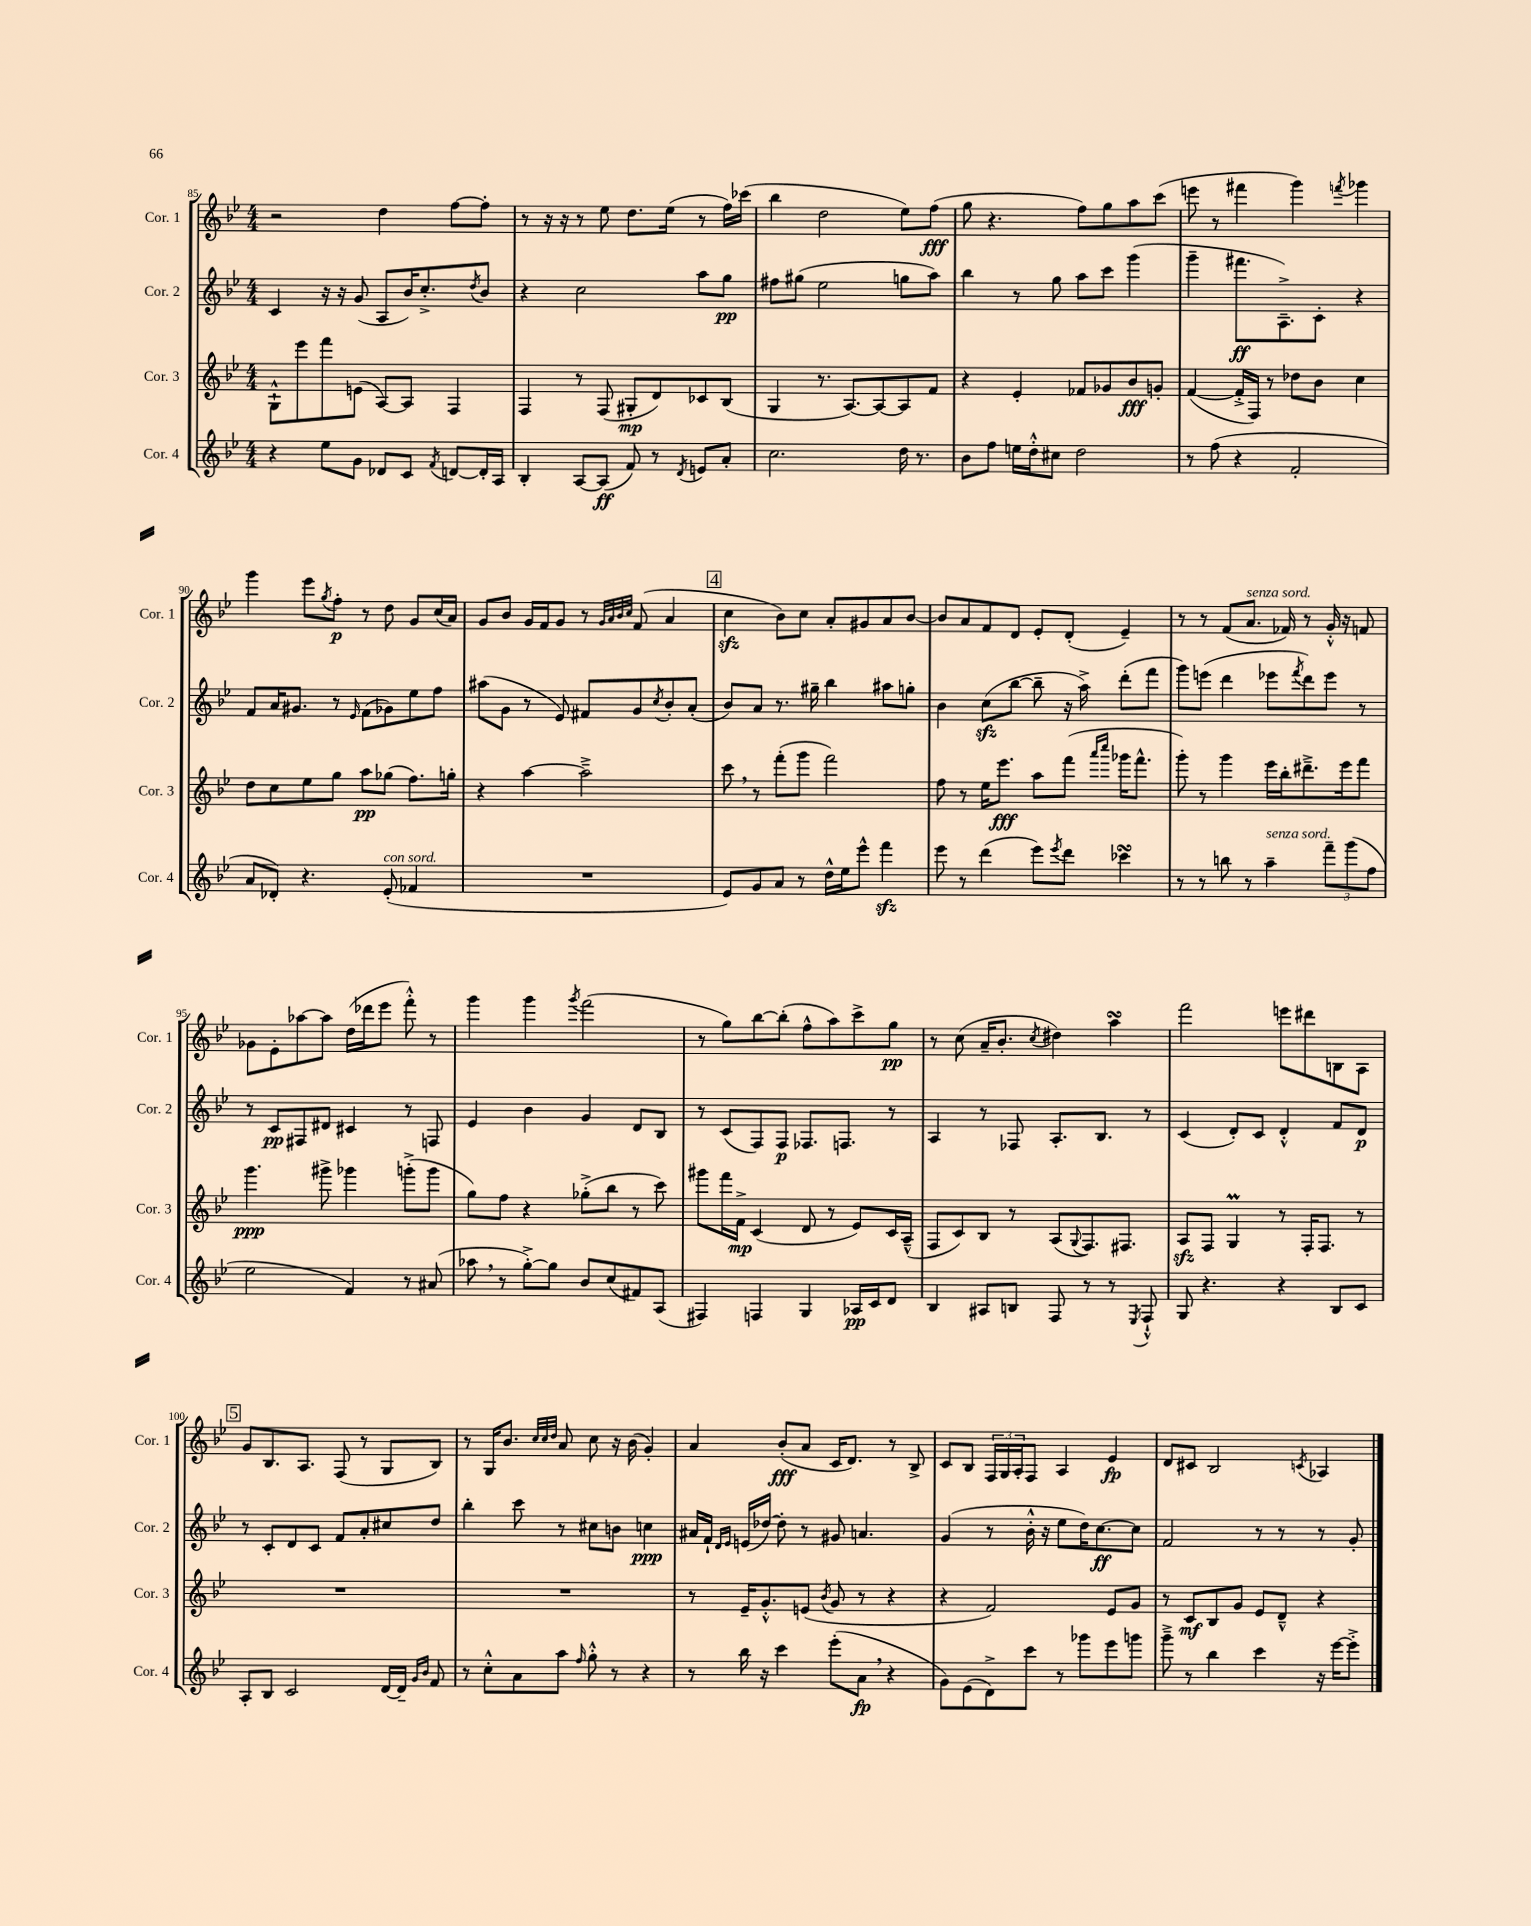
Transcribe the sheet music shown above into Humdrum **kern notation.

**kern	**dynam	**kern	**dynam	**kern	**dynam	**kern	**dynam
*part4	*part4	*part3	*part3	*part2	*part2	*part1	*part1
*staff4	*staff4	*staff3	*staff3	*staff2	*staff2	*staff1	*staff1
*I"Cor. 4	*	*I"Cor. 3	*	*I"Cor. 2	*	*I"Cor. 1	*
*I'Cor. 4	*	*I'Cor. 3	*	*I'Cor. 2	*	*I'Cor. 1	*
*clefG2	*	*clefG2	*	*clefG2	*	*clefG2	*
*k[b-e-]	*	*k[b-e-]	*	*k[b-e-]	*	*k[b-e-]	*
*M4/4	*	*M4/4	*	*M4/4	*	*M4/4	*
=85	=85	=85	=85	=85	=85	=85	=85
4r	.	8G`^^\L	.	4c/	.	2r	.
.	.	8eee-\	.	.	.	.	.
8ee-\L	.	8fff\	.	16r	.	.	.
.	.	.	.	16r	.	.	.
8g\J	.	(8en\J	.	(8g/	.	.	.
8d-X/L	.	[8A/L)	.	8A/L	.	4dd\	.
8c/J	.	8A/J]	.	16b-/K)	.	.	.
.	.	.	.	8.cc'^/	.	.	.
8qf/	.	.	.	.	.	.	.
[8dn/L	.	4F/	.	.	.	[8ff\L	.
.	.	.	.	8qdd/	.	.	.
16d'/L]	.	.	.	8b-/J	.	8ff'\J]	.
16A/JJ	.	.	.	.	.	.	.
=86	=86	=86	=86	=86	=86	=86	=86
4B-'/	.	4F/	.	4r	.	8r	.
.	.	.	.	.	.	16r	.
.	.	.	.	.	.	16r	.
[8A/L	.	8r	.	2cc\	.	8r	.
(8A/J]	ff	(8F/	.	.	.	8ee-\	.
8f/)	.	8G#X'/L	mp	.	.	8.dd\L	.
8r	.	8d/)	.	.	.	.	.
.	.	.	.	.	.	(16ee-\Jk	.
8qd/	.	.	.	.	.	.	.
8en/L	.	8c-X/	.	8aa\L	.	8r	.
8a'/J	.	(8B-/J	.	8gg\J	pp	16ff\LL)	.
.	.	.	.	.	.	(16ccc-X\JJ	.
=87	=87	=87	=87	=87	=87	=87	=87
2.cc\	.	4G/	.	8ff#X\L	.	4bb-\	.
.	.	.	.	(8gg#X\J	.	.	.
.	.	8.r	.	2ee-\	.	2dd\	.
.	.	[8.A/L)	.	.	.	.	.
.	.	8A/_	.	.	.	.	.
16dd\	.	8A/]	.	8ggn\L	.	8ee-\L)	.
8.r	.	.	.	.	.	.	.
.	.	8f/J	.	8aa\J)	.	(8ff\J	fff
=88	=88	=88	=88	=88	=88	=88	=88
8b-\L	.	4r	.	4bb-\	.	8gg\	.
8ff\J	.	.	.	.	.	4.r	.
16een\LL	.	4e-'/	.	8r	.	.	.
16dd'^^\J	.	.	.	.	.	.	.
8cc#X\J	.	.	.	8gg\	.	.	.
2dd\	.	8f-X/L	.	8aa\L	.	8ff\L)	.
.	.	8g-X/	.	8ccc\J	.	8gg\	.
.	.	8b-/	fff	(4ggg\	.	8aa\	.
.	.	8gn'/J	.	.	.	(8ccc\J	.
=89	=89	=89	=89	=89	=89	=89	=89
8r	.	([4f/	.	4ggg~\	.	8eeen\	.
(8ff\	.	.	.	.	.	8r	.
4r	.	16f'^/LL]	.	8.fff#X\L	ff	4fff#X\	.
.	.	16F/JJ)	.	.	.	.	.
.	.	8r	.	.	.	.	.
.	.	.	.	8.A~^\)	.	.	.
2f'/	.	8dd-X\L	.	.	.	4ggg\)	.
.	.	8b-\J	.	8c'\J	.	.	.
.	.	.	.	.	.	8qfffn/	.
.	.	4cc\	.	4r	.	4ggg-X\	.
!!LO:LB:g=z
=90	=90	=90	=90	=90	=90	=90	=90
8a/L	.	8dd\L	.	8f/L	.	4ggg\	.
8d-X'/J)	.	8cc\	.	16a/K	.	.	.
.	.	.	.	8.g#X/J	.	.	.
4.r	.	8ee-\	.	.	.	8eee-\L	.
.	.	.	.	.	.	8qgg/	.
.	.	8gg\J	.	8r	.	8ff'\J	p
.	.	.	.	16qqe-/	.	.	.
.	.	8aa\L	pp	(8f\L	.	8r	.
!LO:TX:a:i:t=con sord.	!	!	!	!	!	!	!
(8e-'/	.	(8gg-X\J	.	8g-X\)	.	8dd\	.
4f-X/	.	8.ff\L)	.	8ee-\	.	8g/L	.
.	.	.	.	8ff\J	.	(16cc/L	.
.	.	16ggn'\Jk	.	.	.	16a/JJ)	.
=91	=91	=91	=91	=91	=91	=91	=91
1r	.	4r	.	(8aa#X\L	.	8g/L	.
.	.	.	.	8g\J	.	8b-/J	.
.	.	[4aa\	.	8r	.	16g/LL	.
.	.	.	.	.	.	16f/J	.
.	.	.	.	8e-/)	.	8g/J	.
.	.	2aa~^\]	.	8f#X/L	.	8r	.
.	.	.	.	.	.	32qqg/LLL	.
.	.	.	.	.	.	32qqa/	.
.	.	.	.	.	.	32qqb-/	.
.	.	.	.	.	.	32qqcc/JJJ	.
.	.	.	.	8g/	.	(8f/	.
.	.	.	.	8qcc/	.	.	.
.	.	.	.	8b-'/	.	4a/	.
.	.	.	.	(8a'/J	.	.	.
!!LO:REH:place=s1:t=4
=92	=92	=92	=92	=92	=92	=92	=92
8e-/L)	.	8ccc,\	.	8b-/L)	.	4cczz\	.
8g/	.	8r	.	8a/J	.	.	.
8a/J	.	(8fff'\L	.	8.r	.	8b-\L)	.
8r	.	8ggg\J	.	.	.	8cc\J	.
.	.	.	.	16gg#X~\	.	.	.
16dd^^\LL	.	2fff\)	.	4bb-\	.	8a'/L	.
16ee-\J	.	.	.	.	.	.	.
8eee-^^\J	.	.	.	.	.	8g#X/	.
4fffzz\	.	.	.	8aa#X\L	.	8a/	.
.	.	.	.	8ggn'\J	.	[8b-/J	.
=93	=93	=93	=93	=93	=93	=93	=93
8eee-\	.	8ff\	.	4b-\	.	8b-/L]	.
8r	.	8r	.	.	.	8a/	.
(4ddd\	.	16ee-\KL	.	(8cczz\L	.	8f/	.
.	.	8.eee-\J	fff	.	.	.	.
.	.	.	.	[8bb-\J	.	8d/J	.
8eee-\L)	.	8aa\L	.	8bb-~\]	.	8e-'/L	.
8qeee-/	.	.	.	.	.	.	.
8ddd\J	.	(8fff\J	.	16r	.	(8d'/J	.
.	.	.	.	16aa^\)	.	.	.
.	.	16qqaaa/LL	.	.	.	.	.
.	.	16qqcccc/JJ	.	.	.	.	.
4ccc-XsSSs\	.	16ggg-X\KL	.	(8ddd'\L	.	4e-~/)	.
.	.	8.fff^^\J	.	.	.	.	.
.	.	.	.	8fff\J	.	.	.
=94	=94	=94	=94	=94	=94	=94	=94
8r	.	8ggg'\)	.	8ggg\L)	.	8r	.
8r	.	8r	.	(8eeen\J	.	8r	.
8bbn\	.	4ggg\	.	4ddd\	.	(8f/L	.
!	!	!	!	!	!	!LO:TX:a:i:t=senza sord.	!
8r	.	.	.	.	.	8.a/J	.
!LO:TX:a:i:t=senza sord.	!	!	!	!	!	!	!
4aa~\	.	16eee-\LL	.	8eee-X\L	.	.	.
.	.	16bb-'\J	.	.	.	16f-X/)	.
.	.	.	.	8qfff/	.	.	.
.	.	8.ddd#X~^\	.	8ddd\)	.	8r	.
12fff~\L	.	.	.	8eee-\J	.	16g'^^/	.
.	.	16eee-\k	.	.	.	16r	.
(12ggg\	.	.	.	.	.	.	.
.	.	8fff\J	.	8r	.	8fn/	.
12ff\J	.	.	.	.	.	.	.
!!LO:LB:g=z
=95	=95	=95	=95	=95	=95	=95	=95
2ee-\	.	4.ggg\	ppp	8r	.	8g-X\L	.
.	.	.	.	8c/L	pp	8e-'\	.
.	.	.	.	8F#X/	.	[8aa-X\	.
.	.	8ggg#X^\	.	8d#X/J	.	8aa-\J]	.
4f/)	.	4ggg-X\	.	4c#X/	.	(16dd\LL	.
.	.	.	.	.	.	16ddd-X\J	.
.	.	.	.	.	.	8eee-\J	.
8r	.	(8gggn'^\L	.	8r	.	8fff'^^\)	.
(8a#X/	.	8ggg\J	.	8Fn/	.	8r	.
=96	=96	=96	=96	=96	=96	=96	=96
8aa-X,\	.	8gg\L)	.	4e-/	.	4ggg\	.
8r	.	8ff\J	.	.	.	.	.
[8gg'^\L)	.	4r	.	4b-\	.	4ggg\	.
8gg\J]	.	.	.	.	.	.	.
.	.	.	.	.	.	8qggg/	.
8b-/L	.	(8gg-X'^\L	.	4g/	.	(2fff\	.
(8cc/	.	8bb-\J	.	.	.	.	.
8f#X/)	.	8r	.	8d/L	.	.	.
(8A/J	.	8ccc\)	.	8B-/J	.	.	.
=97	=97	=97	=97	=97	=97	=97	=97
4F#X/)	.	8ggg#X\L	.	8r	.	8r	.
.	.	16fff\L	.	(8c/L	.	8gg\L)	.
.	.	16f^\JJ	mp	.	.	.	.
4Fn/	.	(4c/	.	8F/)	.	[8bb-\	.
.	.	.	.	8F/J	p	(8bb-'\J]	.
4G/	.	8d/	.	8.F-X/L	.	8ff^^\L	.
.	.	8r	.	.	.	8aa\)	.
.	.	.	.	8.Fn/J	.	.	.
16A-X/LL	pp	8e-/L)	.	.	.	8ccc^\	.
16c/J	.	.	.	.	.	.	.
8d/J	.	16c/L	.	8r	.	8gg\J	pp
.	.	(16A~^^/JJ	.	.	.	.	.
=98	=98	=98	=98	=98	=98	=98	=98
4B-/	.	8F/L	.	4A/	.	8r	.
.	.	8c/)	.	.	.	(8cc\	.
8A#X/L	.	8B-/J	.	8r	.	16a~/KL	.
.	.	.	.	.	.	8.b-'/J	.
8Bn/J	.	8r	.	8F-X/	.	.	.
.	.	.	.	.	.	8qcc/	.
8F/	.	(8A/L	.	8.A'/L	.	4dd#X\)	.
.	.	8qqG/	.	.	.	.	.
8r	.	8.F/)	.	.	.	.	.
.	.	.	.	8.B-/J	.	.	.
8r	.	.	.	.	.	4aasSsS\	.
.	.	8.F#X/J	.	.	.	.	.
8qE-/	.	.	.	.	.	.	.
8F`^^/	.	.	.	8r	.	.	.
=99	=99	=99	=99	=99	=99	=99	=99
8G/	.	8Azz/L	.	(4c/	.	2fff\	.
4.r	.	8F/J	.	.	.	.	.
.	.	4GM/	.	8d'/L)	.	.	.
.	.	.	.	8c/J	.	.	.
4r	.	8r	.	4d'^^/	.	8eeen\L	.
.	.	16F'/KL	.	.	.	8ddd#X\	.
.	.	8.F/J	.	.	.	.	.
8B-/L	.	.	.	8f/L	.	8Bn\	.
8c/J	.	8r	.	8d/J	p	8A\J	.
!!LO:LB:g=z
!!LO:REH:place=s1:t=5
=100	=100	=100	=100	=100	=100	=100	=100
8A'/L	.	1r	.	8r	.	8g/L	.
8B-/J	.	.	.	8c'/L	.	8.B-/	.
2c/	.	.	.	8d/	.	.	.
.	.	.	.	.	.	8.A/J	.
.	.	.	.	8c/J	.	.	.
.	.	.	.	8f/L	.	(8F/	.
.	.	.	.	8a'/	.	8r	.
[16d/LL	.	.	.	8cc#X/	.	8G/L	.
16d~/JJ]	.	.	.	.	.	.	.
16qqg/LL	.	.	.	.	.	.	.
16qqb-/JJ	.	.	.	.	.	.	.
8f/	.	.	.	8dd/J	.	8B-/J)	.
=101	=101	=101	=101	=101	=101	=101	=101
8r	.	1r	.	4bb-'\	.	8r	.
8cc'^^\L	.	.	.	.	.	16G/KL	.
.	.	.	.	.	.	8.b-/J	.
8a\	.	.	.	8ccc\	.	.	.
.	.	.	.	.	.	32qqcc/LLL	.
.	.	.	.	.	.	32qqcc/	.
.	.	.	.	.	.	32qqdd/JJJ	.
8aa\J	.	.	.	8r	.	8a/	.
16qqff/	.	.	.	.	.	.	.
8gg'^^\	.	.	.	8cc#X\L	.	8cc\	.
8r	.	.	.	8bn\J	.	16r	.
.	.	.	.	.	.	(16b-\	.
4r	.	.	.	4ccn\	ppp	4g'/)	.
=102	=102	=102	=102	=102	=102	=102	=102
8r	.	8r	.	16a#X/LL	.	4a/	.
.	.	.	.	16f`/JJ	.	.	.
.	.	.	.	16qqd/LL	.	.	.
.	.	.	.	16qqe-/JJ	.	.	.
16bb-\	.	16e-~/KL	.	(16en/LL	.	.	.
16r	.	8.g'^^/	.	[16dd-X/JJ)	.	.	.
4ccc\	.	.	.	8dd-'\]	.	(8b-'/L	fff
.	.	(8en/J	.	8r	.	8a/J	.
.	.	8qb-/	.	.	.	.	.
(8eee-'\L	.	8g/	.	8g#X/	.	16c/KL	.
.	.	.	.	.	.	8.d/J)	.
8a,\J	fp	8r	.	4.an/	.	.	.
4r	.	4r	.	.	.	8r	.
.	.	.	.	.	.	8B-^/	.
=103	=103	=103	=103	=103	=103	=103	=103
8g\L)	.	4r	.	(4g/	.	8c/L	.
(8e-\	.	.	.	.	.	8B-/J	.
8d^\)	.	2f/)	.	8r	.	24F/LL	.
.	.	.	.	.	.	24G/	.
.	.	.	.	.	.	24A'/J	.
8ccc\J	.	.	.	16b-'^^\	.	8F/J	.
.	.	.	.	16r	.	.	.
8r	.	.	.	8ee-\L	.	4A/	.
8ggg-X\L	.	.	.	16dd\K)	.	.	.
.	.	.	.	[8.cc\	ff	.	.
8eee-\	.	8e-/L	.	.	.	4e-/	fp
8gggn\J	.	8g/J	.	8cc\J]	.	.	.
=104	=104	=104	=104	=104	=104	=104	=104
8ggg~^\	.	8r	.	2f/	.	8d/L	.
8r	.	8c/L	mf	.	.	8c#X/J	.
4bb-\	.	8B-/	.	.	.	2B-/	.
.	.	8g/J	.	.	.	.	.
4ccc\	.	8e-/L	.	8r	.	.	.
.	.	8d~^^/J	.	8r	.	.	.
.	.	.	.	.	.	8qcn/	.
16r	.	4r	.	8r	.	4A-X/	.
[16eee-\KL	.	.	.	.	.	.	.
8eee-'^\J]	.	.	.	8g'/	.	.	.
==	==	==	==	==	==	==	==
*-	*-	*-	*-	*-	*-	*-	*-
